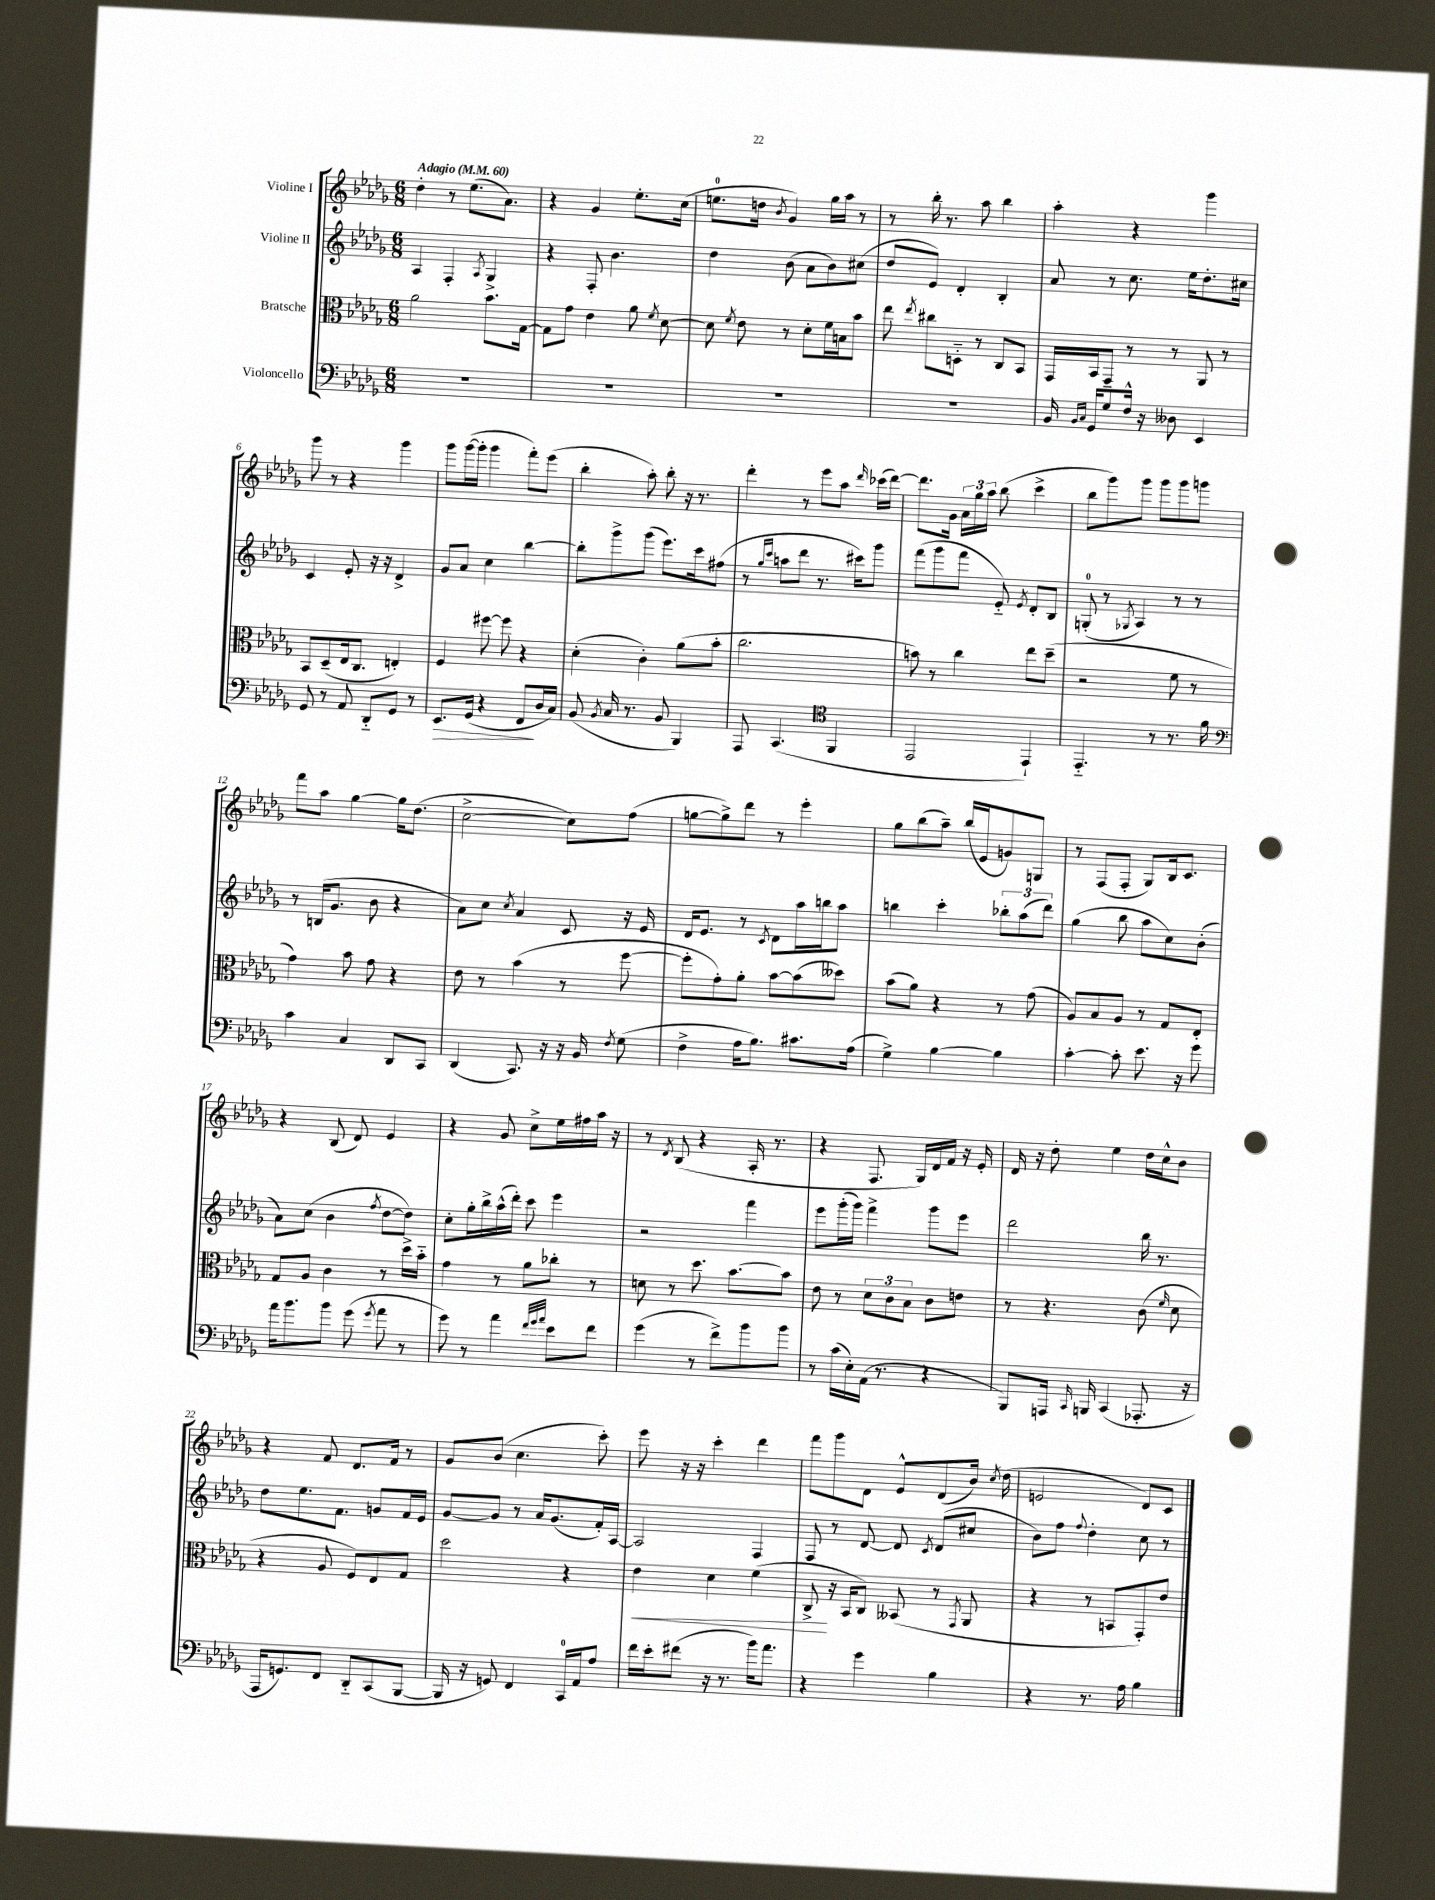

**kern	**kern	**kern	**kern
*staff4	*staff3	*staff2	*staff1
*clefF4	*clefC3	*clefG2	*clefG2
*k[b-e-a-d-g-]	*k[b-e-a-d-g-]	*k[b-e-a-d-g-]	*k[b-e-a-d-g-]
*M6/8	*M6/8	*M6/8	*M6/8
*MM60	*MM60	*MM60	*MM60
2.r	2a-\	4A-/	4dd-'\
.	.	4F'/	8r
.	.	.	(8.ee-\L
.	.	8qA-/	.
.	8.b-\L	4G-^/	.
.	.	.	8.a-\J)
.	[16G-\Jk	.	.
=	=	=	=
2.r	8G-\]L	4r	4r
.	8g-\J	.	.
.	4e-\	8F'/	4g-/
.	.	4.b-\	.
.	8a-\	.	8.ee-'\L
.	8qf/	.	.
.	[8d-\	.	.
.	.	.	(16cc\Jk
=	=	=	=
2.r	8d-\]	4dd-\	8.ee\L
.	8qf/	.	.
.	8e-\	.	.
.	.	.	16dd\Jk
.	.	.	8qb-/
.	8r	(8b-\	4g-/)
.	8d-'\L	8a-\L	.
.	16f\L	8b-\)	16gg-\LL
.	16B\J	.	16aa-\JJ
.	8b-\J	(8cc#\J	8r
=	=	=	=
2.r	8ee-\	8dd-/L	8r
.	8qee-/	.	.
.	8cc#\L	8e-/J)	16bb-'\
.	.	.	8.r
.	8D'~\J	4d-'/	.
.	8r	.	8aa-\
.	8C/L	4B-'/	4bb-\
.	8BB-/J	.	.
=	=	=	=
16BB-/	16GG-/LL	8a-/	4aa-'\
16qqBB-/LL	.	.	.
16qqC/JJ	.	.	.
16GG-/LK	16BB-/J	.	.
8G-/	8GG-~/J	8r	.
16F^^/Jk	8r	8.cc\	4r
16r	.	.	.
8D--\	8r	.	.
.	.	16ee-\LK	.
4EE-/	8AA-/	8.dd-'\	4ggg-\
.	8r	.	.
.	.	16cc#\Jk	.
=	=	=	=
8GG-/	8BB-/L	4c/	8ggg-\
8r	(8D-~/	.	8r
8AA-/	16E-/k	8e-'/	4r
.	8.C/J	.	.
8DD-'~/L	.	16r	.
.	.	16r	.
8GG-/J	4E'/)	4d-^/	4ggg-\
8r	.	.	.
=	=	=	=
8.EE-/L	4F/	8g-/L	8ggg-\L
.	.	8a-/J	([16ggg-\L
(16GG-/Jk	.	.	16ggg-'\]JJ
4r	[8ff#\	4cc\	4ggg-\
.	8ff#\]	.	.
8FF/L	4r	[4bb-\	8fff'\L)
16D-/L	.	.	(8eee-\J
16C/JJ)	.	.	.
=	=	=	=
(8BB-/	(4d-'\	8bb-'\]L	4bb-'\
8qBB-/	.	.	.
16C/	.	8ggg-^\	.
8.r	.	.	.
.	4c'\)	(8ggg-\J	8aa-'\)
8BB-/	.	8.eee-\L)	8bb-'\
4BBB-/)	(8a-\L	.	16r
.	.	16ccc\k	8.r
.	8b-'\J	(8ff#\J	.
=	=	=	=
8AAA-/	2.cc\	8r	4ddd-'\
.	.	16qqgg-/LL	.
.	.	16qqccc/JJ	.
(4.CC/	.	8aa\L	.
.	.	8ddd-\J	8r
.	.	8.r	8eee-\L
*clefC4	*	*	*
4FF/	.	.	8aa-\J
.	.	16ccc#\LK)	.
.	.	.	16qqddd-/
.	.	8ggg-\J	(16ccc-\LL
.	.	.	[16ddd-\JJ)
=	=	=	=
2EE-/	8b\)	(8fff\L	8.ddd-\]L
.	8r	8ggg-\	.
.	.	.	16g-\Jk
.	4cc\	8fff\J	24a-\LL
.	.	.	24gg-\
.	.	.	24aa-\JJ
.	.	8e-'~/)	(8bb-\
.	.	8qe-/	.
4EE-`/)	8ee-\L	8d-'/L	4ccc^\
.	(8dd-~\J	8B-/J	.
=	=	=	=
4.EE-'~/	2r	(8G'/	8bb-\L
.	.	8r	8ggg-\)
.	.	8qG-/	.
.	.	4A-/)	8ggg-\J
8r	.	.	8ggg-\L
8.r	8f\	8r	8ggg-\
.	8r	8r	8ggg\J
16f\	.	.	.
=	=	=	=
*clefF4	*	*	*
4c\	4g-\)	8r	8fff\L
.	.	(16B/LK	8aa-\J
.	.	8.g-/J	.
4C/	8b-\	.	[4gg-\
.	8g-\	8b-\	.
8DD-/L	4r	4r	16gg-\]LK
.	.	.	(8.dd-\J
8CC/J	.	.	.
=	=	=	=
(4DD-/	8e-\	8a-\L)	[2cc^\
.	8r	8cc\J	.
.	.	8qcc/	.
8.CC/)	(4b-\	4a-/	.
16r	.	.	.
16r	8r	8c/	8cc\]L)
16BB-/	.	.	.
8qF/	.	.	.
(8G-\	[8ff\	16r	(8ff\J
.	.	16e-/	.
=	=	=	=
4F^\	8ff'\]L	16d-/LK	[8gg\L
.	.	8.e-/J	.
.	8g-'\)	.	8gg^\])
16A-\LK	8a-'\J	8r	8ddd-\J
8.B-\J)	.	.	.
.	.	8qc/	.
.	[8b-\L	8d-\L	8r
8.c#\L	(8b-\]	16aa-\L	4eee-'\
.	.	16bb\J	.
.	8dd--\J)	8aa-\J	.
(16A-\Jk	.	.	.
=	=	=	=
4G-^\)	(8b-\L	4bb\	8gg-\L
.	8a-\J)	.	(8bb-\
[4B-\	4r	4ccc'\	8aa-~\J)
.	.	.	(16bb-/LL
.	.	.	16e-/J
4B-\]	8r	12bb-'\L	8g/)
.	.	(12aa-\	.
.	(8g-\	.	8G/J
.	.	12ddd-\J)	.
=	=	=	=
[4c'\	8A-/L)	(4gg-\	8r
.	8B-/	.	(8F/L
8c'\]	8A-/J	8bb-\	8F'/J
8.e-\	8r	8aa-\L	8G-/L)
.	8G-/L	8cc\)	16B-/k
16r	.	.	8.c/J
8g-\	8E-'/J	(8b-'\J	.
=	=	=	=
16a-\LK	8G-/L	8a-\L)	4r
8.b-\	.	.	.
.	8A-/J	(8cc\J	.
8b-\J	4c\	4b-\	(8B-/
(8g-\	.	.	8d-/)
8qg-/	.	8qff/	.
8a-\	8r	[8dd-\L	4e-/
8r	16dd-^\LL	8dd-\]J)	.
.	16b-'~\JJ	.	.
=	=	=	=
8g-\)	4g-\	8cc'\L	4r
8r	.	16gg-'\L	.
.	.	16bb-^\	.
4a-\	8r	(16aa-^^\	8g-/
.	.	16ddd-'\JJ)	.
.	8a-\L	8ccc\	8cc^\L
32qqf/LLL	.	.	.
32qqg-/	.	.	.
32qqa-/JJJ	.	.	.
8e-\L	8cc-'\J	4eee-\	16ee-\L
.	.	.	16ff#\
8f\J	8r	.	16aa-\JJ
.	.	.	16r
=	=	=	=
(4g-\	8d\	2r	8r
.	.	.	8qd-/
.	8r	.	(8B-/
8r	8.dd-\	.	4r
8f^\L)	.	.	.
.	[8.b-\L	.	.
8b-\	.	4fff\	16A-'/
.	.	.	8.r
8b-\J	8b-\]J	.	.
=	=	=	=
8r	8e-\	8eee-\L	4r
(16c\LL	8r	(16ggg-'\L	.
16E-'\)	.	16ggg-\JJ)	.
(16AA-\JJ	12d-\L	4fff^\	8.F/
8.r	.	.	.
.	12c\	.	.
.	12B-\J	.	.
.	.	.	16G-/LL)
4r	8c\L	8ggg-\L	16d-/
.	.	.	16f/JJ
.	8e\J	8eee-\J	16r
.	.	.	16e-'/
=	=	=	=
8BBB-/L)	8r	2ddd-\	16d-/
.	.	.	16r
16AAA/Jk	4.r	.	8dd-'\
16qqCC/	.	.	.
16BBB/	.	.	.
(4CC/	.	.	4ee-\
8.AAA-'/	(8c\	16bb-\	16dd-\LL
.	.	8.r	16cc^^\J
.	16qqf/	.	.
.	8d-\	.	8b-\J
16r	.	.	.
=	=	=	=
16AAA-/LK	4r	8dd-\L	4r
8.GG/)	.	.	.
.	.	8.ee-\	.
8FF/J	8A-/	.	8f/
.	.	8.f\J	.
8DD-'~/L	8F/L)	.	8.d-/L
(8CC/	8E-/	8g/L	.
.	.	.	16f/Jk
[8BBB-/J	8G-/J	16f/L	8r
.	.	16e-/JJ	.
=	=	=	=
16BBB-/]	2dd-\	[8g-/L	8g-/L
16r	.	.	.
8GG/)	.	8g-/]J	(8b-/J
4FF/	.	8r	4.cc\
.	.	16a-/LK	.
.	.	(8.g-/	.
16CC/LL	4r	.	.
16AA-/J	.	.	.
8A-/J	.	16f'/L)	8ccc'\)
.	.	[16A-/JJ	.
=	=	=	=
16f\LL	4e-\	2A-/]	8eee-\
16e-'\J	.	.	.
(8f#\J	.	.	16r
.	.	.	16r
16r	4d-\	.	4ccc'\
8.r	.	.	.
16b-\LK)	(4f\	4F/	4ddd-\
8.a-\J	.	.	.
=	=	=	=
4r	8C^/	8F/	8fff\L
.	16r	8r	8ggg-\
.	16BB-/LK	.	.
4g-\	8C/J)	[8d-/	8d-\J
.	(8BB--/	8d-/]	8e-^^/L
.	.	8qc/	.
4B-\	8r	(8d-/L	(8d-/
.	8qGG-/	.	.
.	8AA-/	8cc#/J	16b-/Jk)
.	.	.	8qcc/
.	.	.	(16dd-\
=	=	=	=
4r	4r	8b-\L)	2e/
.	.	8ff\J	.
.	.	8qqff/	.
8.r	8r	4dd-'\	.
.	8BB/L	.	.
16A-\	.	.	.
4B-\	8GG-'/)	8cc\	8d-/L)
.	8e-/J	8r	8c/J
==	==	==	==
*-	*-	*-	*-
